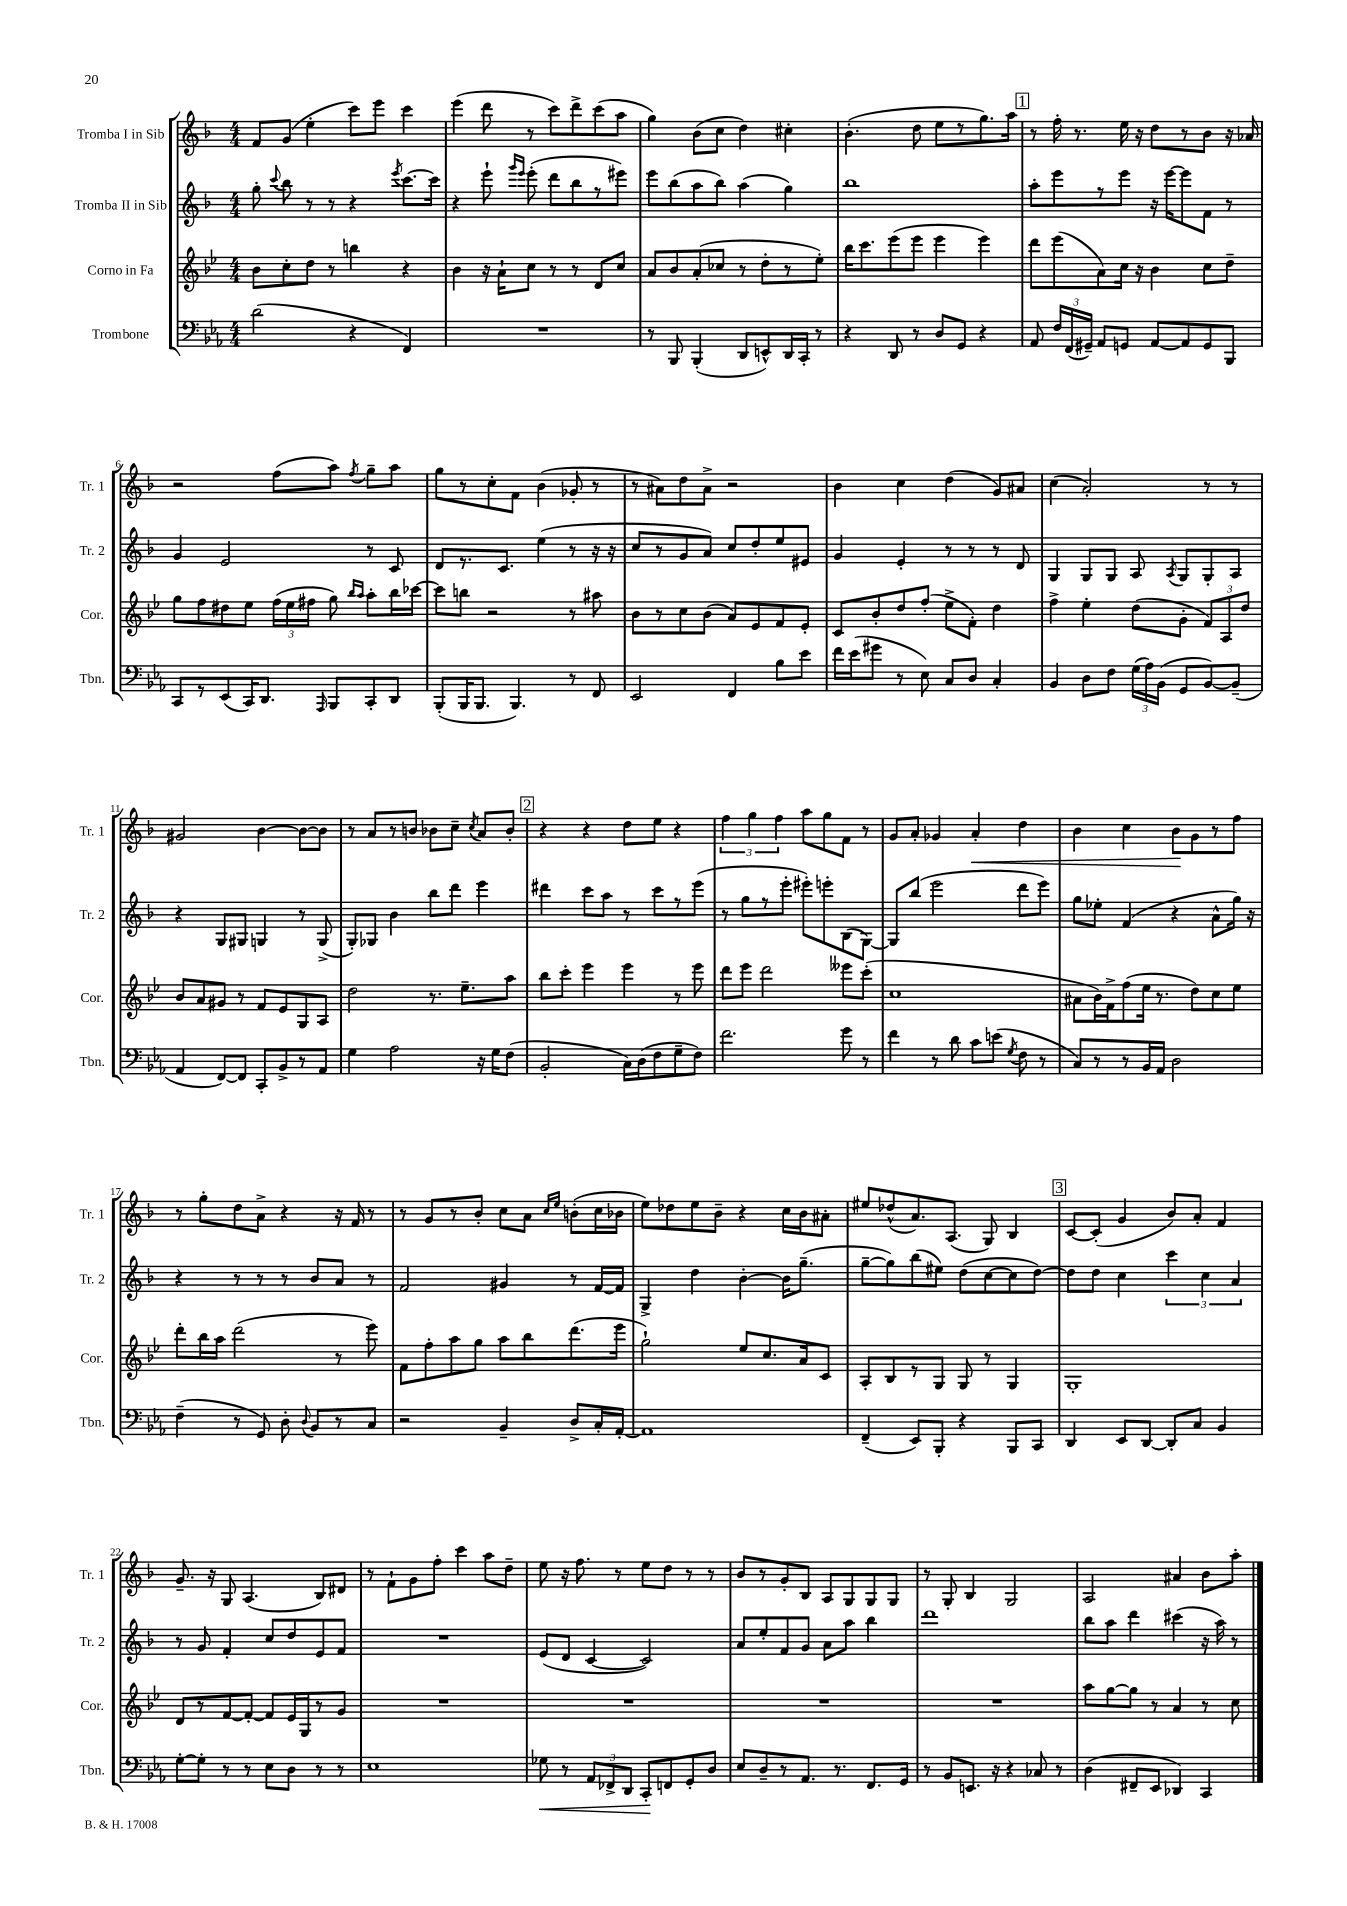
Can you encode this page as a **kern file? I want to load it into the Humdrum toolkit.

**kern	**kern	**kern	**kern
*staff4	*staff3	*staff2	*staff1
*clefF4	*clefG2	*clefG2	*clefG2
*k[b-e-a-]	*k[b-e-]	*k[b-]	*k[b-]
*M4/4	*M4/4	*M4/4	*M4/4
(2d\	8b-\L	8gg'\	8f/L
.	.	8qqccc/	.
.	8cc'\	8bb-\	(8g/J
.	8dd\J	8r	4ee'\
.	8r	8r	.
4r	4bb\	4r	8ccc\L)
.	.	.	8eee\J
.	.	8qeee/	.
4FF/)	4r	[8.ccc\L	4ccc\
.	.	16ccc\]Jk	.
=	=	=	=
1r	4b-\	4r	(4eee\
.	16r	8eee`\	8ddd\
.	16a`\LK	.	.
.	.	16qqggg/LL	.
.	.	16qqeee/JJ	.
.	8cc\J	(8eee'\	8r
.	8r	8ddd\L	8ccc\L)
.	8r	8bb-\	8ddd^\
.	8d/L	8r	(8ccc\
.	8cc/J	8eee#\J)	8aa\J
=	=	=	=
8r	8a/L	8eee\L	4gg\)
8BBB-/	8b-/	(8bb-\	.
(4BBB-'/	(8a'/	8aa\	(8b-\L
.	8cc-/J	8bb-\J)	8cc\J
8DD/L	8r	(4aa\	4dd\)
8EE^^/)	8dd'\L	.	.
16DD/L	8r	4gg\)	4cc#'\
16CC'/JJ	.	.	.
8r	8ee-'\J)	.	.
=	=	=	=
4r	16bb-\LK	1bb-	(4.b-'\
.	8.ccc\	.	.
8DD/	(8eee-\	.	.
8r	8eee-\J	.	8dd\
8D/L	4eee-\	.	8ee\L
8GG/J	.	.	8r
4r	4eee-\)	.	8.gg\)
.	.	.	16aa\Jk
=	=	=	=
8AA-/	8ddd\L	8aa'\L	8r
24F/LL	(8eee-\	8eee\	16ff'\
(24FF/	.	.	.
.	.	.	8.r
24GG#~/JJ)	.	.	.
8AA-/L	8a\)	8r	.
8GG/J	16cc\Jk	8eee\J	16ee\
.	16r	.	16r
[8AA-/L	4b-\	16r	8dd\L
.	.	[16eee\LK	.
8AA-/]	.	8eee\]	8r
8GG/	8cc\L	8f\J	8b-\J
8BBB-/J	8dd~\J	8r	16r
.	.	.	16a-/
=	=	=	=
8CC/L	8gg\L	4g/	2r
8r	8ff\	.	.
(8EE-/	8dd#\	2e/	.
16CC/K)	8ee-\J	.	.
8.DD/J	.	.	.
.	(24ff\LL	.	(8ff\L
.	24ee-\	.	.
.	24ff#\JJ	.	.
16qqAAA-/	.	.	.
8BBB-/L	8gg\)	.	8aa\J)
.	16qqbb-/LL	.	.
.	16qqaa/JJ	.	8qff/
8CC'/	8aa'\L	8r	8gg~\L
8DD/J	16bb-\L	8c/	8aa\J
.	[16ccc-\JJ	.	.
=	=	=	=
(8BBB-'/L	8ccc-\]L	8d/L	8gg\L
16BBB-/K	8bb\J	8.r	8r
8.BBB-/J	.	.	.
.	2r	.	8cc'\
.	.	8.c/J	.
4.BBB-/)	.	.	8f\J
.	.	(4ee\	(4b-\
8r	8r	8r	8g-'/
8FF/	8aa#\	16r	8r
.	.	16r	.
=	=	=	=
2EE-/	8b-\L	8cc/L	8r
.	8r	8r	8a#\L)
.	8cc\	8g/	8dd\
.	(8b-\J	8a/J)	8a#^\J
4FF/	8a/L)	8cc/L	2r
.	8e-/	8dd'/	.
8B-\L	8f/	8ee/	.
8e-\J	8e-'/J	8e#/J	.
=	=	=	=
16f\LL	8c/L	4g/	4b-\
(16e-\J	.	.	.
8g#\J	8b-'/	.	.
8r	8dd/	4e'/	4cc\
8E-\)	(8ff'/J	.	.
8C/L	8ee-^\L	8r	(4dd\
8D/J	8f'\J)	8r	.
4C'/	4dd\	8r	8g/L)
.	.	8d/	8a#/J
=	=	=	=
4BB-/	4ff^\	4G/	(4cc\
8D\L	4ee-'\	8G/L	2a'/)
8F\J	.	8G/J	.
(24G\LL	(8dd\L	8A/	.
24A-\)	.	.	.
(24BB-\JJ	.	.	.
.	.	8qA/	.
8GG/L	8g'\J	8G/L	.
[8BB-/)	12f/L)	8G'/	8r
.	12A/	.	.
(8BB-~/]J	.	8A/J	8r
.	12dd/J	.	.
=	=	=	=
4AA-/	8b-/L	4r	2g#/
.	8a/	.	.
[8FF/L)	8g#/J	8G/L	.
8FF/]J	8r	8G#/J	.
8CC'/L	8f/L	4G/	[4b-\
8BB-^/	8e-/	.	.
8r	8G/	8r	8b-\_L
8AA-/J	8A/J	(8G^/	8b-\]J
=	=	=	=
4G\	2dd\	8G'/L)	8r
.	.	8G-/J	8a/L
2A-\	.	4b-\	8r
.	.	.	8b/J
.	8.r	8bb-\L	8b-\L
.	.	8ddd\J	8cc~\J
.	8.ee-~\L	.	.
.	.	.	8qcc/
16r	.	4eee\	8a/L
16G\LK	.	.	.
(8F\J	8aa\J	.	8b-'/J
=	=	=	=
2BB-'/	8bb-\L	4ddd#\	4r
.	8ccc'\J	.	.
.	4eee-\	8ccc\L	4r
.	.	8aa\J	.
16C\LL)	4eee-\	8r	8dd\L
(16D\J	.	.	.
8F\	.	8ccc\L	8ee\J
8G~\	8r	8r	4r
8F\J)	8eee-\	(8eee\J	.
=	=	=	=
2.f\	8ddd\L	8r	6ff\
.	8eee-\J	8gg\L	.
.	.	.	6gg\
.	2ddd\	8r	.
.	.	.	6ff\
.	.	8eee'\J	.
.	.	8eee#'\L)	8aa\L
.	.	8eee'\	8gg\
8g\	8eee--\L	(8B-\	8f\J
8r	(8ccc'\J	[8G\J)	8r
=	=	=	=
4f\	1cc	8G/]L	8g/L
.	.	(8bb-/J	8a'/J
8r	.	2eee\	4g-/
8d\	.	.	.
8c\L	.	.	4a'/
(8e\J	.	.	.
8qG/	.	.	.
8F\	.	8ddd\L	4dd\
8r	.	8eee\J)	.
=	=	=	=
8C/L)	8a#\L	8gg\L	4b-\
8r	16b-\L)	8ee-'\J	.
.	16f^\J	.	.
8r	(8ff\	(4f/	4cc\
16BB-/L	16ee-\Jk	.	.
16AA-/JJ	8.r	.	.
2D\	.	4r	8b-\L
.	8dd\L)	.	8g\
.	8cc\	8a^^\L	8r
.	8ee-\J	16gg\Jk)	8ff\J
.	.	16r	.
=	=	=	=
(4F~\	8ddd'\L	4r	8r
.	16bb-\L	.	8gg'\L
.	16aa\JJ	.	.
8r	(2ddd\	8r	8dd\
8GG/)	.	8r	8a^\J
8D'\	.	8r	4r
8qqD/	.	.	.
8BB-/L	.	8b-/L	.
8r	8r	8a/J	16r
.	.	.	16f/
8C/J	8eee-\)	8r	8r
=	=	=	=
2r	8f\L	2f/	8r
.	8ff'\	.	8g/L
.	8aa\	.	8r
.	8gg\J	.	8b-'/J
4BB-~/	8aa\L	4g#/	8cc\L
.	8bb-\	.	8a\J
.	.	.	16qqcc/LL
.	.	.	16qqee/JJ
8D^/L	(8.ddd\	8r	(8b'\L
16C'/L	.	[16f/LL	16cc\L
[16AA-'/JJ	16eee-\Jk	16f/]JJ	16b-\JJ
=	=	=	=
1AA-]	2gg`\)	4G^/	8ee\L)
.	.	.	8dd-\
.	.	4dd\	8ee\
.	.	.	8b-~\J
.	8ee-/L	[4b-'\	4r
.	8.cc/	.	.
.	.	16b-\]LK	16cc\LL
.	16a/k	(8.gg~\J	16b-\J
.	8c/J	.	8a#'\J
=	=	=	=
(4FF~/	8A'/L	[8gg~\L	8ee#/L
.	8B-/	8gg\])	(8dd-^^/
8EE-/L)	8r	(8bb-\	8.a/)
8BBB-'/J	8G/J	8ee#\J)	.
.	.	.	(8.A/J
4r	8G/	(8dd\L	.
.	8r	[8cc\	8G/)
8BBB-/L	4G/	8cc\]	4B-/
8CC/J	.	[8dd\J)	.
=	=	=	=
4DD/	1G'	8dd\]L	[8c/L
.	.	8dd\J	(8c'/]J
8EE-/L	.	4cc\	4g/
[8DD/J	.	.	.
8DD'/]L	.	6ccc\	8b-/L)
8C/J	.	.	8a'/J
.	.	6cc\	.
4BB-/	.	.	4f/
.	.	6a/	.
=	=	=	=
[8G'\L	8d/L	8r	8.g~/
8G'\]J	8r	8g/	.
.	.	.	16r
8r	[8f/	4f'/	8G/
8r	8f'/_J	.	(4.A/
8E-\L	8f/]L	8cc/L	.
8D\J	16e-/L	8dd/	.
.	16G/J	.	.
8r	8r	8e/	8B-/L)
8r	8g/J	8f/J	8d#/J
=	=	=	=
1E-	1r	1r	8r
.	.	.	8f`\L
.	.	.	8g\
.	.	.	8ff'\J
.	.	.	4ccc\
.	.	.	8aa\L
.	.	.	8dd~\J
=	=	=	=
8G-\	1r	(8e/L	8ee\
8r	.	8d/J	16r
.	.	.	8.ff\
12AA-/L	.	[4c/	.
12FF-^/	.	.	.
.	.	.	8r
12DD/J	.	.	.
8CC'/L	.	2c/])	8ee\L
8FF/	.	.	8dd\J
8GG'/	.	.	8r
8D/J	.	.	8r
=	=	=	=
8E-/L	1r	8a/L	8b-/L
8D~/	.	8ee'/	8r
8r	.	8f/	8g'/
8.AA-/J	.	8g/J	8B-/J
.	.	8a\L	8A/L
8.r	.	.	.
.	.	8aa\J	8G/
8.FF/L	.	4bb-\	8G/
.	.	.	8G/J
16GG/Jk	.	.	.
=	=	=	=
8r	1r	1ddd	8r
8BB-/L	.	.	8G'/
8.EE/J	.	.	4B-/
16r	.	.	.
4r	.	.	2G/
8C-/	.	.	.
8r	.	.	.
=	=	=	=
(4D\	8aa\L	8bb-\L	2A/
.	[8gg\	8aa\J	.
8FF#~/L	8gg\]J	4ddd\	.
8EE-/J	8r	.	.
4DD-/)	4a/	(4ccc#\	4a#/
4CC/	8r	16r	8b-\L
.	.	16aa\)	.
.	8cc\	8r	8aa'\J
==	==	==	==
*-	*-	*-	*-
